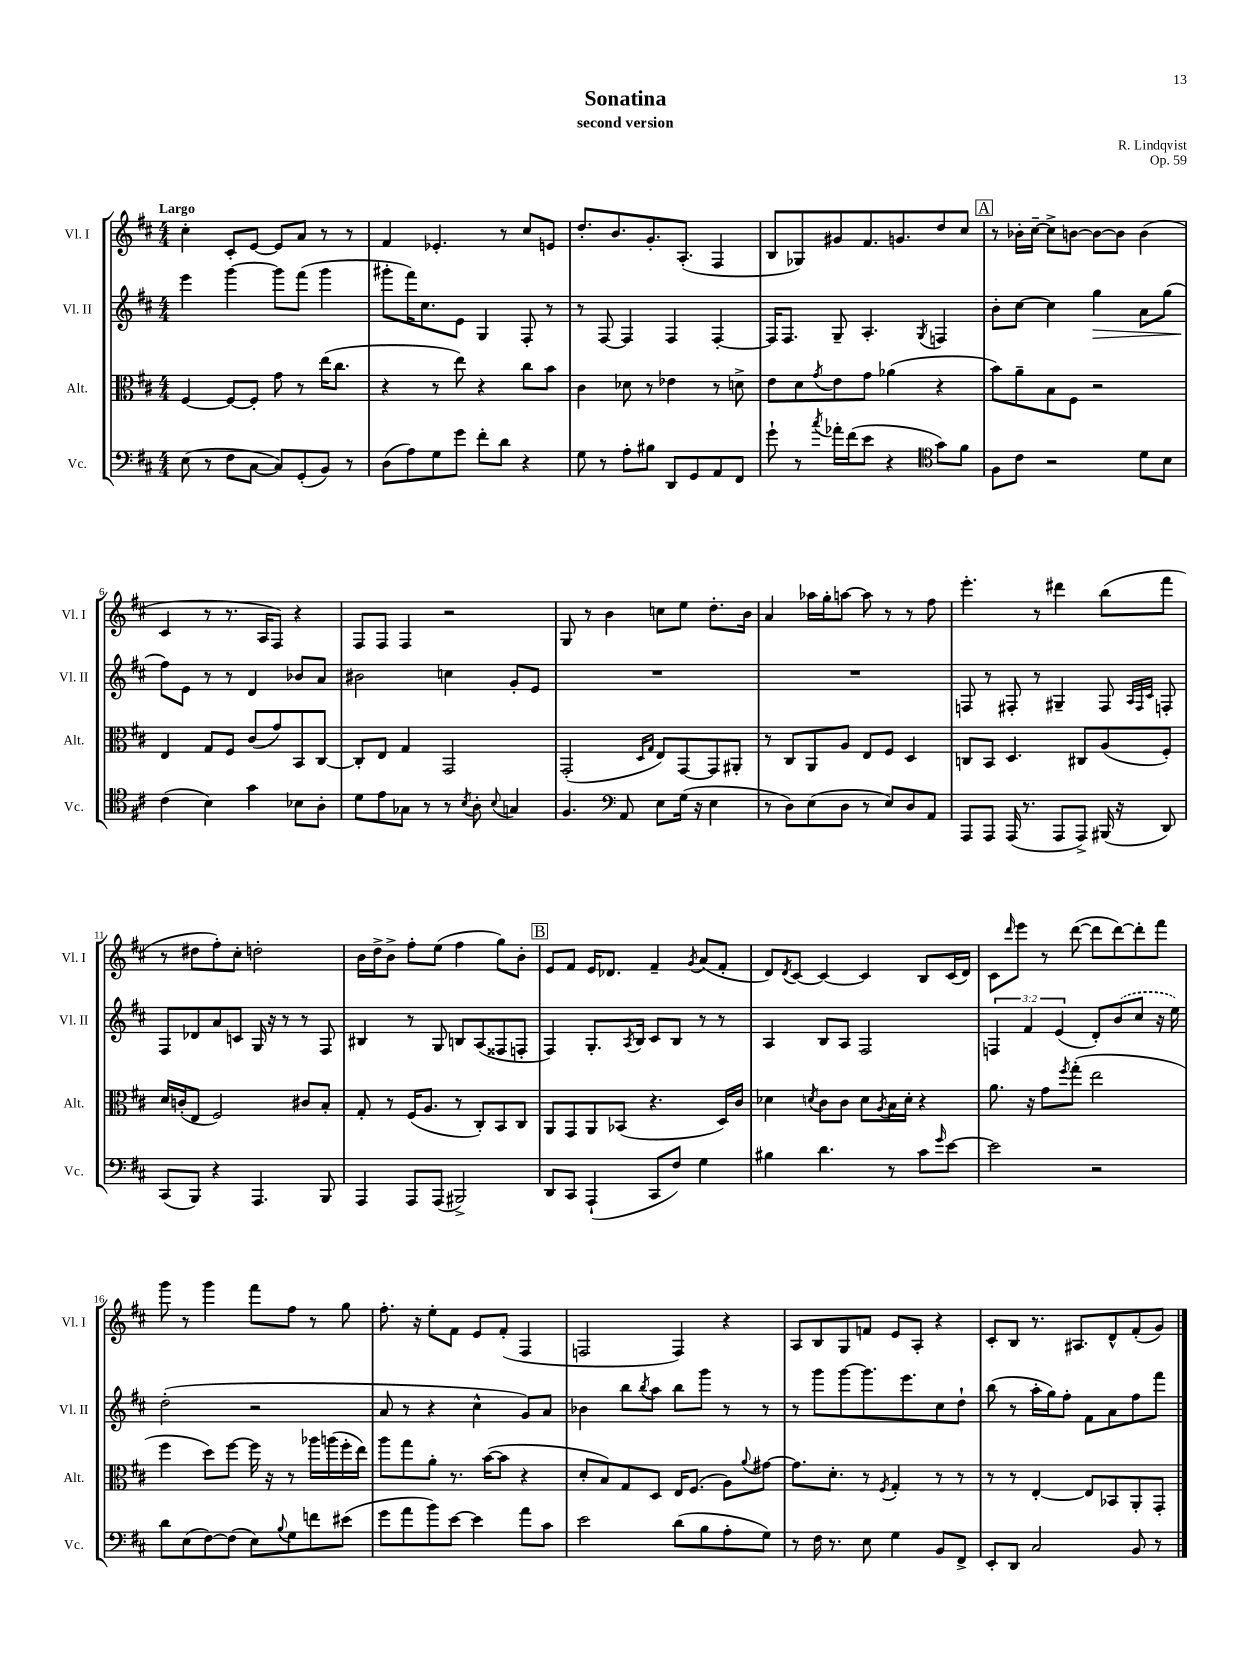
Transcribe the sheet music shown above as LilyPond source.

\header { title = "Sonatina" composer = "R. Lindqvist" subtitle = "second version" opus = "Op. 59" }
<<
\new StaffGroup <<
\new Staff = "s0" \with { instrumentName = "Vl. I" shortInstrumentName = "Vl. I" } {
    \clef treble \key d \major \numericTimeSignature \time 4/4 \tempo "Largo"
    cis''4-. cis'8-. e'8~ e'8 a'8 r8 r8 |
    fis'4 ees'4.-. r8 cis''8 e'8 |
    d''8.-. b'8. g'8.-. a8.-.( fis4 |
    b8 ges8) gis'8 fis'8. g'8. d''8 cis''8 |
    \mark \markup { \box "A" } r8 bes'16-. cis''16~-- cis''8-> b'8~ b'8~ b'8 b'4( |
    cis'4 r8 r8. a16 fis8) r4 |
    fis8 fis8 fis4 r2 |
    g8 r8 b'4 c''8 e''8 d''8.-. b'16 |
    a'4 aes''16 g''16-. a''8~ a''8 r8 r8 fis''8 |
    e'''4.-. r8 dis'''4 b''8( fis'''8 |
    r8 dis''8 fis''8-.) cis''8-. d''2-. |
    b'16 d''16-> b'8-> fis''8-. e''8( fis''4 g''8) b'8-. |
    \mark \markup { \box "B" } e'8 fis'8 e'16 des'8. fis'4-- \acciaccatura { g'8 } a'8( fis'8-. |
    d'8) \acciaccatura { d'8 } cis'8~ cis'4~ cis'4 b8 cis'16( d'16) |
    cis'8 \grace { d'''16 } e'''8 r8 d'''8~( d'''8 d'''8~) d'''8-. fis'''8 |
    g'''8 r8 g'''4 fis'''8 fis''8 r8 g''8 |
    fis''8.-. r16 e''8-. fis'8 e'8 fis'8-.( fis4 |
    f2 f4) r4 |
    a8 b8 g8 f'8 e'8 a8-. r4 |
    cis'8-. b8 r8. ais8. d'8-^ fis'8-.( g'8) \bar "|." |
}
\new Staff = "s1" \with { instrumentName = "Vl. II" shortInstrumentName = "Vl. II" } {
    \clef treble \key d \major \numericTimeSignature \time 4/4 \override Staff.TupletNumber.text = #tuplet-number::calc-fraction-text
    e'''4 g'''4~ g'''8 fis'''8( g'''4 |
    gis'''8-. fis'''16) cis''8. e'8 g4 fis8-. r8 |
    r8 fis8~ fis4 fis4 fis4~-. |
    fis16 fis8. g8-- a4.-. \acciaccatura { g8 } f4 |
    \mark \markup { \box "A" } b'8-. cis''8~ cis''4 g''4\> a'8 g''8( |
    fis''8\!) e'8 r8 r8 d'4 bes'8 a'8 |
    bis'2 c''4 g'8-. e'8 |
    R1 |
    R1 |
    f8 r8 fis8-. r8 gis4-- fis8 \grace { a32 fis32 cis'32 } f8-. |
    fis8 des'8 a'8 c'8 g16 r16 r8 r8 fis8 |
    bis4 r8 g8 b8 a8( fisis8 f8-. |
    \mark \markup { \box "B" } fis4) g8.-. \acciaccatura { a8 } b16 cis'8 b8 r8 r8 |
    a4 b8 a8 fis2 |
    \tuplet 3/2 { f4 fis'4 e'4( } d'8-.) \once \slurDashed b'8( cis''8 r16 e''16) |
    d''2-.( r2 |
    a'8 r8 r4 cis''4-^ g'8) a'8 |
    bes'4 b''8 \acciaccatura { b''8 } a''8 b''8 g'''8 r8 r8 |
    r8 g'''8 g'''8~ g'''8. e'''8. cis''8 d''8-! |
    b''8( r8 a''16-. g''16) fis''8-. fis'8 a'8 fis''8 fis'''8 \bar "|." |
}
\new Staff = "s2" \with { instrumentName = "Alt." shortInstrumentName = "Alt." } {
    \clef alto \key d \major \numericTimeSignature \time 4/4
    fis4~ fis8~ fis8-. g'8 r8 e''16( cis''8. |
    r4 r8 e''8) r4 cis''8 b'8 |
    cis'4 des'8 r8 ees'4 r8 d'8-> |
    e'8 d'8 \acciaccatura { g'8 } e'8 g'8 aes'4( r4 |
    \mark \markup { \box "A" } b'8) a'8-- b8 fis8 r2 |
    e4 g8 fis8 cis'8( g'8) b,8 cis8~ |
    cis8-. e8 g4 g,2 |
    g,2-.( \grace { d16 g16 } e8) g,8~ g,8 ais,8-. |
    r8 cis8 a,8 a8 e8 fis8 d4 |
    c8 b,8 d4. cis8 a8( fis8-.) |
    d'16 c'16-.( e8 fis2) cis'8 b8-. |
    g8-. r8 fis16( a8. r8 cis8-.) b,8 cis8 |
    \mark \markup { \box "B" } a,8 g,8 a,8 bes,8( r4. d16) cis'16 |
    des'4 \acciaccatura { d'8 } cis'8 cis'8 d'8 \acciaccatura { a8 } b16 d'16-. r4 |
    a'8. r16 g'8 \acciaccatura { fis''8 } g''8-.( e''2 |
    fis''4 d''8) fis''8~ fis''16 r16 r8 aes''16 a''16( fis''16-. e''16) |
    a''8 g''8 a'8-. r8. b'16~( b'8 r4 |
    d'8-. b8) g8 d8 e16 fis8.( a8) \appoggiatura { a'8 } gis'8~ |
    gis'8. d'8.-. r8 \acciaccatura { fis8 } g4-. r8 r8 |
    r8 r8 e4~-. e8 bes,8 a,8-. g,8-. \bar "|." |
}
\new Staff = "s3" \with { instrumentName = "Vc." shortInstrumentName = "Vc." } {
    \clef bass \key d \major \numericTimeSignature \time 4/4
    e8( r8 fis8 cis8~ cis8) g,8-.( b,8) r8 |
    d8( a8) g8 g'8 fis'8-. d'8 r4 |
    g8 r8 a8-. bis8 d,8 g,8 a,8 fis,8 |
    g'8-! r8 \acciaccatura { cis''8 } aes'16-. fis'16( e'8 r4 \clef tenor g'8) fis'8 |
    \mark \markup { \box "A" } fis8 cis'8 r2 d'8 b8 |
    cis'4( b4) g'4 bes8 a8-. |
    d'8 e'8 ges8 r8 r8 \acciaccatura { b8 } a8-. \appoggiatura { b8 } g4 |
    fis4. \clef bass a,8 e8 g16( r16 e4 |
    r8 d8) e8( d8 r8 e8) d8 a,8 |
    a,,8 a,,8 a,,16( r8. a,,8 a,,8->) bis,,16( r16 d,8) |
    cis,8( b,,8) r4 a,,4. b,,8 |
    a,,4 a,,8 a,,8( bis,,2->) |
    \mark \markup { \box "B" } d,8 cis,8 a,,4-!( cis,8 fis8) g4 |
    bis4 d'4. r8 cis'8 \grace { g'16 } e'8~ |
    e'2 r2 |
    d'8 e8( fis8~) fis8( e8) \appoggiatura { b8 } g8 f'8 eis'8( |
    g'8 a'8 b'8) e'8~ e'4 a'8 cis'8 |
    e'2 d'8( b8 a8-. g8) |
    r8 fis16 r8. e8 g4 b,8 fis,8-> |
    e,8-. d,8 cis2 b,8 r8 \bar "|." |
}
>>
>>
